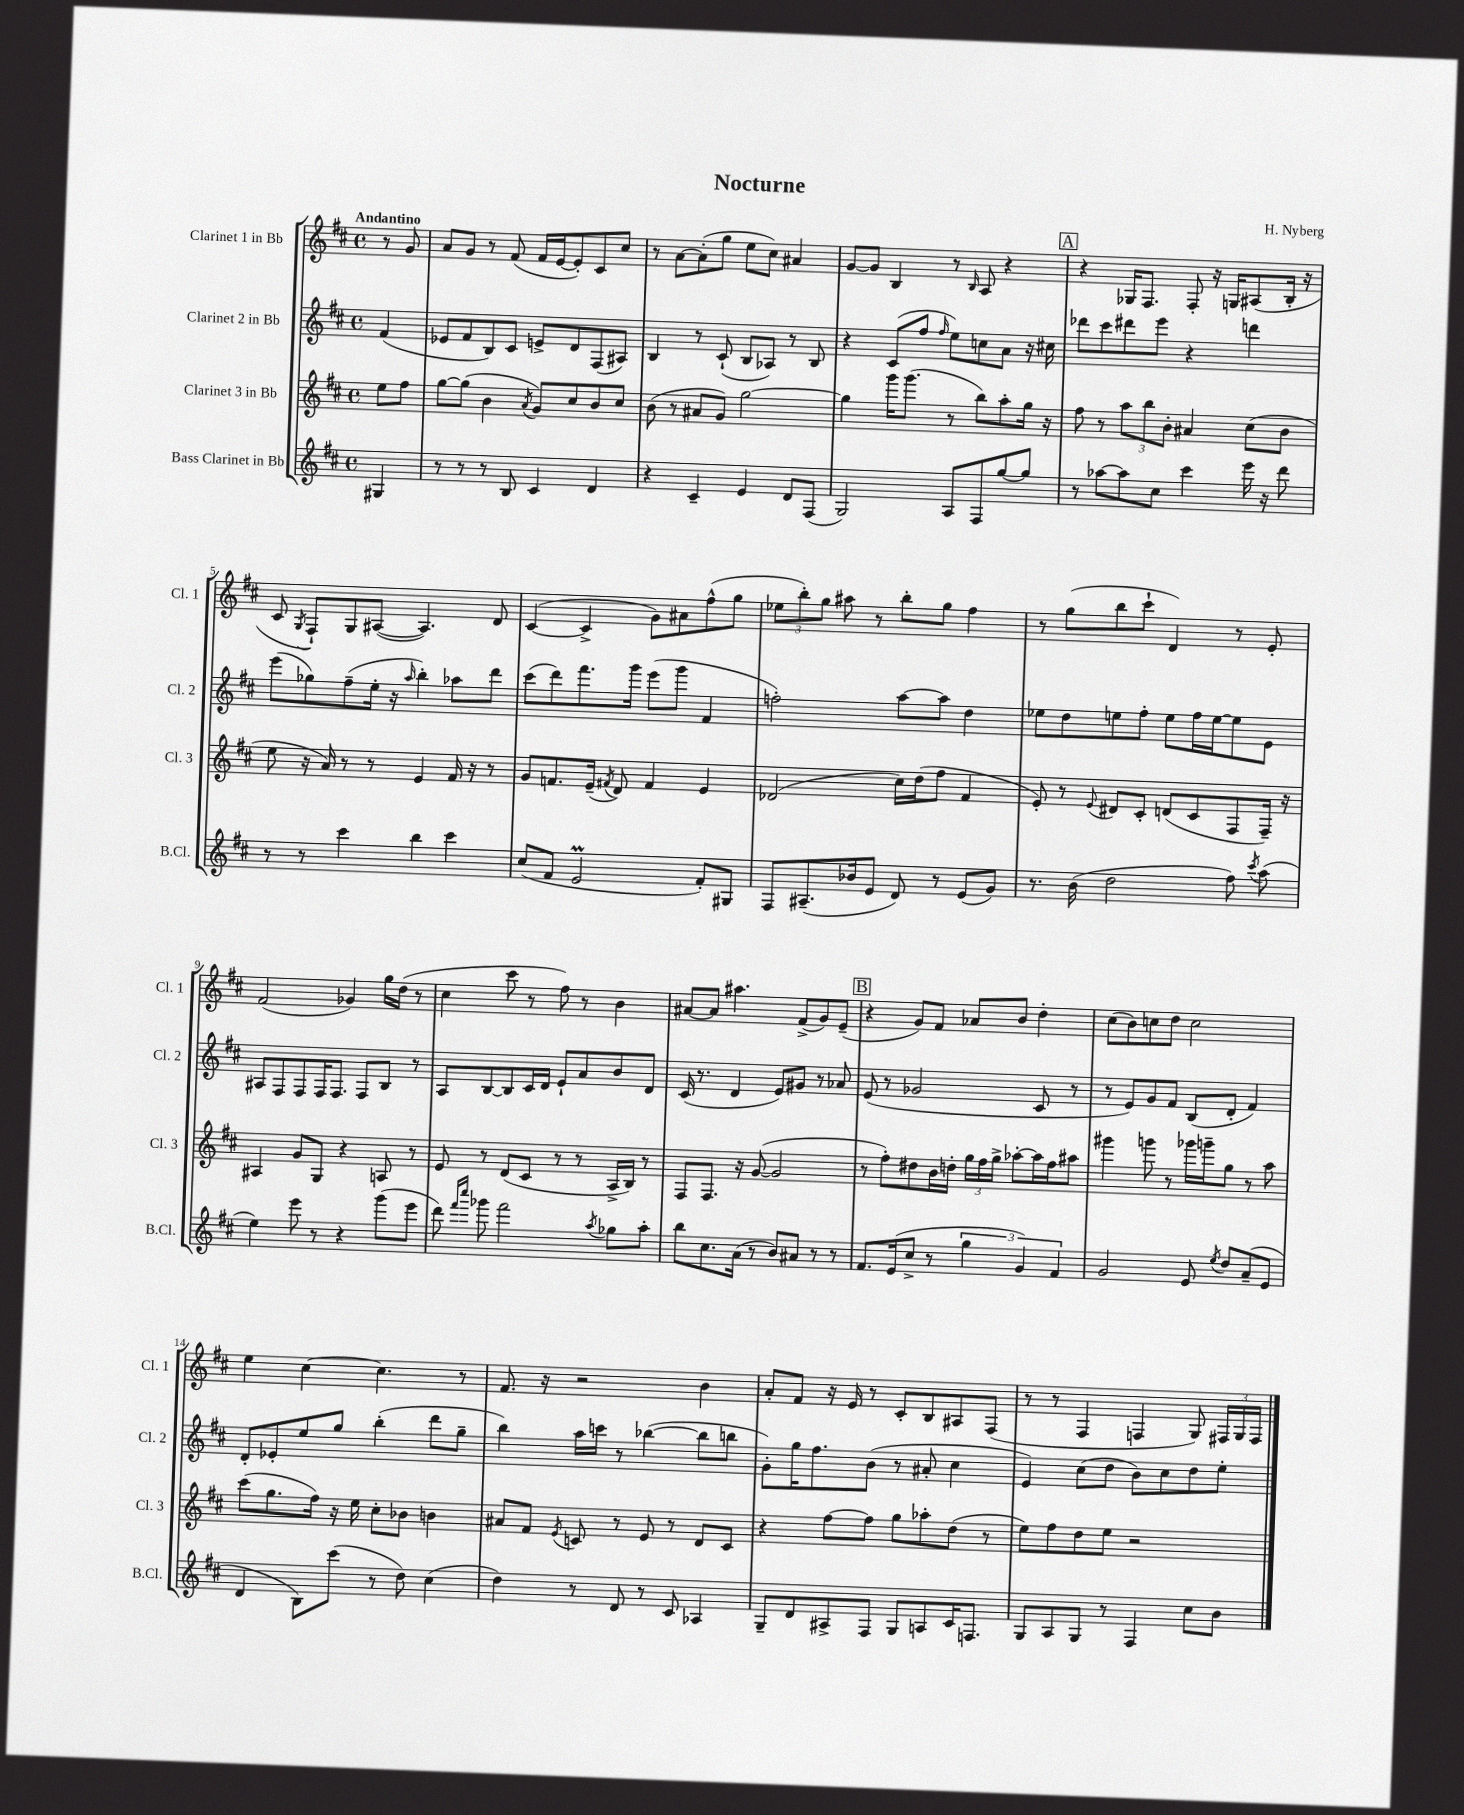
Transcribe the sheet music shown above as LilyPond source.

\header { title = "Nocturne" composer = "H. Nyberg" }
<<
\new StaffGroup <<
\new Staff = "s0" \with { instrumentName = "Clarinet 1 in Bb" shortInstrumentName = "Cl. 1" } {
    \clef treble \key d \major \defaultTimeSignature \time 4/4 \partial 4 \tempo "Andantino"
    \autoBeamOff r8 g'8 |
    a'8[ g'8] r8 fis'8( fis'16[ e'16~ e'8-.) cis'8 cis''8] |
    r8 a'8[~ a'8-.( g''8] e''8[ cis''8]) ais'4 |
    g'8[~ g'8] b4 r8 \grace { b16 } a8 r4 |
    \mark \markup { \box "A" } r4 ges16[ fis8.] fis8-. r16 g16[ ais8( b16]-. r16 |
    cis'8 \acciaccatura { g8 } fis8[-!) g8 ais8]~( ais4.) d'8 |
    cis'4~( cis'4-> g'8[) ais'8 fis''8-^( g''8] |
    \tuplet 3/2 { ees''8[ b''8-.) g''8] } ais''8 r8 b''8[-. g''8] fis''4 |
    r8 g''8[( b''8 cis'''8]-! d'4) r8 e'8-. |
    fis'2( ges'4) g''16[ d''16]( r8 |
    cis''4 cis'''8 r8 fis''8) r8 b'4 |
    ais'8[~ ais'8] ais''4. fis'8[->( g'8) e'8]--( |
    \mark \markup { \box "B" } r4 g'8[) fis'8] aes'8[ b'8] d''4-. |
    cis''8[( b'8) c''8 d''8] c''2 |
    e''4 cis''4~ cis''4. r8 |
    fis'8. r16 r2 b'4 |
    a'8[-. fis'8] r16 e'16 r8 cis'8[-. b8 ais8 fis8]( |
    r8 r8 fis4 f4 g8) \tuplet 3/2 { fis16[ g16 fis16] } \bar "|." |
}
\new Staff = "s1" \with { instrumentName = "Clarinet 2 in Bb" shortInstrumentName = "Cl. 2" } {
    \clef treble \key d \major \defaultTimeSignature \time 4/4 \partial 4
    \autoBeamOff fis'4( |
    ees'8[ fis'8 b8) cis'8] e'8[-> d'8 fis8( ais8]) |
    b4 r8 cis'8-!( b8[ aes8]) r8 b8 |
    r4 cis'8[( fis''8] \grace { fis''16 } e''8[) c''8 a'8] r16 cis''16 |
    \mark \markup { \box "A" } des'''8[ cis'''8 dis'''8 e'''8] r4 d'''4 |
    e'''8[( ges''8) fis''8--( e''16]-. r16 \grace { a''16 } b''4-.) aes''8[ d'''8] |
    cis'''8[( d'''8) fis'''8. g'''16] e'''8[( g'''8] fis'4 |
    f''2-.) a''8[~ a''8] d''4 |
    ees''8[ d''8 e''8 fis''8]-. e''8[ fis''16 e''16~ e''8 e'8] |
    ais8[ fis8 fis8 fis16 fis8.] fis8[ b8] r8 |
    a8[ b8~ b8 cis'16 d'16] e'8[-! a'8 b'8 d'8] |
    cis'16( r8. d'4 e'8[) gis'8] r8 aes'8 |
    \mark \markup { \box "B" } e'8( r8 ges'2 cis'8 r8 |
    r8 e'8[) g'8 fis'8] b8[( d'8]-. fis'4) |
    d'8[-. ees'8-. e''8 g''8] b''4-.( d'''8[ g''8]-- |
    b''4) a''16[ c'''16] r8 bes''4~( bes''8[ b''8] |
    g'8[-.) g''16 fis''8. b'8]( r8 ais'8-. cis''4 |
    e'4) cis''8[( d''8] b'8[) cis''8 d''8 e''8]-. \bar "|." |
}
\new Staff = "s2" \with { instrumentName = "Clarinet 3 in Bb" shortInstrumentName = "Cl. 3" } {
    \clef treble \key d \major \defaultTimeSignature \time 4/4 \partial 4
    \autoBeamOff e''8[ fis''8] |
    g''8[~ g''8]( b'4 \acciaccatura { a'8 } g'8[) cis''8 b'8 cis''8] |
    b'8( r8 ais'8[ g'8]) g''2~ |
    g''4 g'''16[ g'''8.]( r8 b''8[) a''8-. g''16] r16 |
    \mark \markup { \box "A" } fis''8 r8 \tuplet 3/2 { a''8[ b''8 b'8]-. } ais'4 cis''8[( b'8] |
    e''8 r16 a'16) r8 r8 e'4 fis'16 r16 r8 |
    g'8[ f'8. e'16]--( \acciaccatura { fis'8 } d'8) fis'4 e'4 |
    des'2( cis''16[) d''16( fis''8] fis'4 |
    e'8-.) r8 \appoggiatura { e'8 } dis'8[ cis'8]-. d'8[( cis'8 fis8 fis16]--) r16 |
    ais4 g'8[ g8] r4 a8 r8 |
    e'8 r8 d'8[( cis'8] r8 r8 a16[-> b16]) r8 |
    fis8[ fis8.] r16 g'8~( g'2 |
    \mark \markup { \box "B" } r8 fis''8[-.) dis''8 b'16 d''16]-. \tuplet 3/2 { g''16[ fis''16 g''16]-> } aes''8[~-. aes''16 fis''16 ais''8] |
    gis'''4 g'''8 r8 ges'''16[ g'''16-- g''8] r8 a''8 |
    cis'''8[( g''8. fis''16]) r16 e''16 cis''8[-. bes'8] b'4 |
    ais'8[ fis'8] \acciaccatura { e'8 } c'8 r8 e'8 r8 d'8[ c'8] |
    r4 fis''8[~ fis''8] g''8[ aes''8-. d''8]( r8 |
    e''8[) fis''8 d''8 e''8] r2 \bar "|." |
}
\new Staff = "s3" \with { instrumentName = "Bass Clarinet in Bb" shortInstrumentName = "B.Cl." } {
    \clef treble \key d \major \defaultTimeSignature \time 4/4 \partial 4
    \autoBeamOff gis4 |
    r8 r8 r8 b8 cis'4 d'4 |
    r4 cis'4-- e'4 d'8[ fis8]( |
    g2) a8[ fis8 g''8~ g''8] |
    \mark \markup { \box "A" } r8 aes''8[~ aes''8 cis''8] cis'''4 e'''16 r16 d'''8 |
    r8 r8 cis'''4 b''4 cis'''4 |
    cis''8[( fis'8] e'2\prall fis'8[-.) gis8] |
    fis8[ ais8.--( bes'16 e'8] d'8) r8 e'8[( g'8]) |
    r8. b'16( d''2 fis''8) \acciaccatura { cis'''8 } a''8( |
    e''4) e'''8 r8 r4 g'''8[( e'''8] |
    d'''8) \grace { fis'''16[ cis''''16] } ges'''8 fis'''2 \acciaccatura { a''8 } ges''8[ a''8]-. |
    b''8[ cis''8. a'16]( r8 b'8[) ais'8] r8 r8 |
    \mark \markup { \box "B" } fis'8.[ e'16( cis''8]-> r8 \tuplet 3/2 { g''4 g'4) fis'4 } |
    g'2 e'8 \acciaccatura { e''8 } d''8[ a'8--( e'8] |
    d'4 b8[) cis'''8]( r8 d''8) cis''4( |
    d''4) r8 d'8 r8 cis'8 aes4 |
    g8[-- d'8 ais8-> fis8] g8[ a8 cis'16 f8.] |
    g8[ a8 g8] r8 fis4 cis''8[ b'8] \bar "|." |
}
>>
>>
